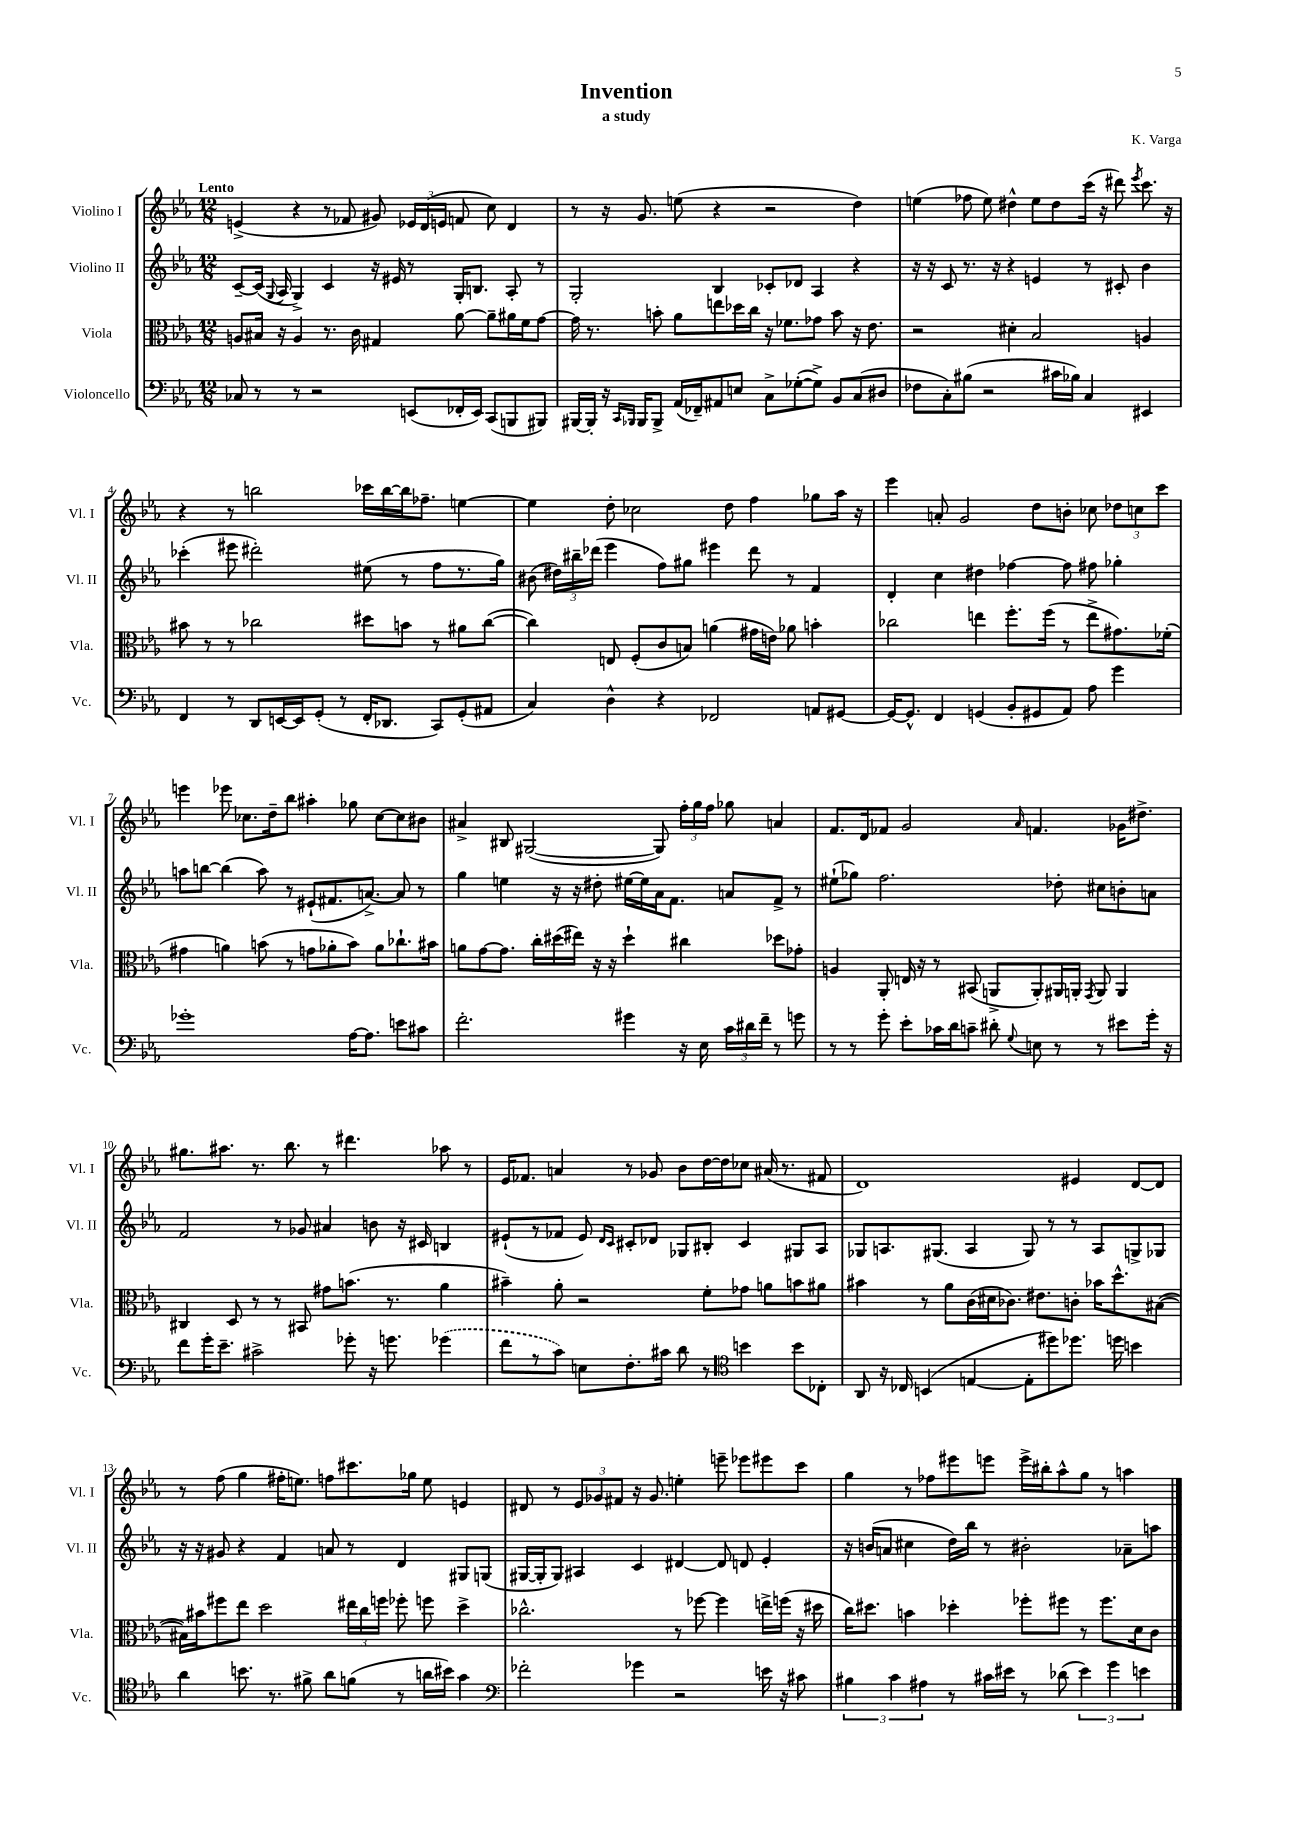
\header { title = "Invention" composer = "K. Varga" subtitle = "a study" }
<<
\new StaffGroup <<
\new Staff = "s0" \with { instrumentName = "Violino I" shortInstrumentName = "Vl. I" } {
    \clef treble \key ees \major \numericTimeSignature \time 12/8 \tempo "Lento"
    \autoBeamOff e'4->( r4 r8 fes'8 gis'8) \tuplet 3/2 { ees'16[ d'16( e'16] } f'8 c''8) d'4 |
    r8 r16 g'8. e''8( r4 r2 d''4) |
    e''4( fes''8 e''8) dis''4-^ e''8[ dis''8 c'''16]( r16 dis'''8) \acciaccatura { ees'''8 } c'''8. r16 |
    r4 r8 b''2 ces'''16[ b''16~ b''16 fes''8.]-- e''4~ |
    e''4 d''8-. ces''2 d''8 f''4 ges''8[ aes''16] r16 |
    ees'''4 a'8-. g'2 d''8[ b'8]-. ces''8 \tuplet 3/2 { des''8[ c''8 c'''8] } |
    e'''4 ees'''8 ces''8.[ d''16-- bes''8] ais''4-. ges''8 ces''8[~ ces''8 bis'8] |
    ais'4-> bis8 gis2~( gis8) \tuplet 3/2 { f''16[-. g''16 f''16] } ges''8 a'4 |
    f'8.[ d'16 fes'8] g'2 \grace { aes'16 } f'4. ges'16[ dis''8.]-> |
    gis''8.[ ais''8.] r8. bes''8. r8 dis'''4. aes''8 r8 |
    ees'16[ fes'8.] a'4 r8 ges'8 bes'8[ d''16~ d''16 ces''8] ais'16( r8. fis'8 |
    d'1) eis'4 d'8[~ d'8] |
    r8 f''8( g''4 fis''16[-. e''8.]) f''8[ cis'''8. ges''16] e''8 e'4 |
    dis'8 r8 \tuplet 3/2 { ees'8[ ges'8 fis'8] } r16 ges'8. e''4-. e'''8-- ees'''8[ eis'''8 c'''8] |
    g''4 r8 fes''8[ eis'''8 e'''8] e'''16[-> bis''16-. aes''8-^ g''8] r8 a''4 \bar "|." |
}
\new Staff = "s1" \with { instrumentName = "Violino II" shortInstrumentName = "Vl. II" } {
    \clef treble \key ees \major \numericTimeSignature \time 12/8
    \autoBeamOff c'8[~-- c'16]( \appoggiatura { g8 } aes16 g4->) c'4 r16 eis'16 r8 g16[-. b8.] aes8-. r8 |
    g2-. bes4 ces'8[-. des'8] aes4 r4 |
    r16 r16 c'8 r8. r16 r4 e'4 r8 cis'8-. bes'4 |
    ces'''4-.( eis'''8 dis'''2-.) eis''8( r8 f''8[ r8. g''16]) |
    bis'8( \tuplet 3/2 { dis''16[) bis''16-- des'''16]( } ees'''4 f''8[) gis''8] eis'''4 des'''8 r8 f'4 |
    d'4-. c''4 dis''4 fes''4~ fes''8 fis''8 ges''4-. |
    a''8[ b''8]~ b''4( a''8) r8 eis'8[-!( fis'8. a'8.]~->) a'8 r8 |
    g''4 e''4 r16 r16 dis''8-. eis''16[~ eis''16 aes'16 f'8.] a'8[ f'8]-> r8 |
    eis''8[-!( ges''8]) f''2. des''8-. cis''8[ b'8-. a'8] |
    f'2 r8 ges'8 ais'4 b'8 r16 cis'16 b4 |
    eis'8[-!( r8 fes'8] eis'8) \grace { d'16[ c'16] } cis'8[-. des'8] ges8[ bis8]-. cis'4 gis8[ aes8] |
    ges8[ a8. gis8.]( a4 gis8) r8 r8 a8[ g8-> ges8] |
    r16 r16 gis'8 r4 f'4 a'8 r8 d'4 gis8[ g8]( |
    gis16[~ gis16-. gis8]) ais4 c'4 dis'4~ dis'8 d'8 ees'4-. |
    r16 b'16[( a'8] cis''4 d''16[) bes''16] r8 bis'2-. aes'8[-- a''8] \bar "|." |
}
\new Staff = "s2" \with { instrumentName = "Viola" shortInstrumentName = "Vla." } {
    \clef alto \key ees \major \numericTimeSignature \time 12/8
    \autoBeamOff a8[ bis16] r16 a4 r8. c'16 gis4 aes'8~ aes'8[-- ais'16 f'16 g'8]~ |
    g'16 r8. b'8-. aes'8[ e''8 des''16 c''16] r16 fes'8.[ ges'8] b'8 r16 ees'8. |
    r2 dis'4-. bes2 a4 |
    bis'8 r8 r8 ces''2 dis''8[ b'8] r8 ais'8[ ces''8]~( |
    ces''4) e8 f8[-.( c'8 b8]) a'4( gis'16[ e'16]) aes'8 b'4-. |
    ces''2 e''4 f''8.[-. f''16]( r8 e''8[-> gis'8.) fes'16]-.( |
    gis'4 a'4) b'8( r8 g'8[ aes'8-. b'8]) aes'8[ ces''8.-! bis'16] |
    a'8[ g'8~ g'8.] c''16[-. dis''16( eis''16]) r16 r16 dis''4-! cis''4 des''8[ ges'8]-. |
    a4 aes,8-. e16 r16 r8 bis,8( a,8[-> a,8-.) ais,16 a,16]-. \acciaccatura { g,8 } a,8 a,4 |
    cis4 d8 r8 r8 bis,8 gis'8[ b'8.]( r8. aes'4 |
    bis'4--) aes'8-. r2 f'8[-. ges'8] a'8[ b'8 ais'8] |
    bis'4 r8 aes'8[ c'16( dis'16 ces'8.]) eis'8.[ c'8]-. bes'16[ d''8.-^ bis8]~( |
    bis16[) bis'16 fis''8 ees''8] d''2 \tuplet 3/2 { eis''16[ c''16 f''16] } fes''8-. f''8 d''4-> |
    ces''2.-^ r8 fes''8~ fes''4 e''16[-> f''16]( r16 dis''16 |
    c''16[) dis''8.] b'4 des''4-. fes''8[-. fis''8] r8 fis''8.[ d'16 c'8] \bar "|." |
}
\new Staff = "s3" \with { instrumentName = "Violoncello" shortInstrumentName = "Vc." } {
    \clef bass \key ees \major \numericTimeSignature \time 12/8
    \autoBeamOff ces8 r8 r8 r2 e,8[( fes,16-. e,16]) c,8[( b,,8 bis,,8]) |
    bis,,16[~ bis,,16]-. r16 \grace { c,16[ bes,,16] } bes,,16[ bes,,8]-> aes,16[( fes,16--) ais,8 e8] c8[-> ges8~-.( ges8]->) bes,8[ c8( dis8] |
    fes8[ c8-.) bis8]( r2 cis'16[ bes16]) c4 eis,4 |
    f,4 r8 d,8[ e,16~ e,16 g,8]-.( r8 f,16[-. des,8.] c,8[) g,8-.( ais,8] |
    c4) d4-^ r4 fes,2 a,8[ gis,8]~ |
    gis,16[~ gis,8.]-^ f,4 g,4( bes,8[-. gis,8 aes,8]) aes8 g'4 |
    ges'1-. aes16[~ aes8.] e'8[ cis'8] |
    f'2.-. gis'4 r16 ees16 \tuplet 3/2 { c'16[ dis'16 f'16]-- } r8 g'8 |
    r8 r8 g'8-. ees'8[-. ces'16 d'16 c'8]-- dis'8-. \appoggiatura { g8 } e8 r8 r8 eis'8[ g'16]-. r16 |
    f'8[ g'16-. ees'8.]-- cis'2-> ges'8-. r16 g'8. \once \slurDashed ges'4( |
    f'8[ r8 c'8]) e8[ f8.-. cis'16] d'8 r8 \clef tenor b'4 b'8[ ces8]-. |
    aes,8 r16 ces16 b,4( e4~ e8[-. dis''8) des''8.] d''16 b'4 |
    aes'4 b'8. r8. fis'8-> aes'8[ f'8]( r8 a'16[ bis'16]) g'4 |
    \clef bass fes'2-. ges'4 r2 e'16 r16 cis'8 |
    \tuplet 3/2 { bis4 c'4 ais4 } r8 cis'16[ eis'16] r8 des'8( \tuplet 3/2 { eis'4) g'4 e'4 } \bar "|." |
}
>>
>>
